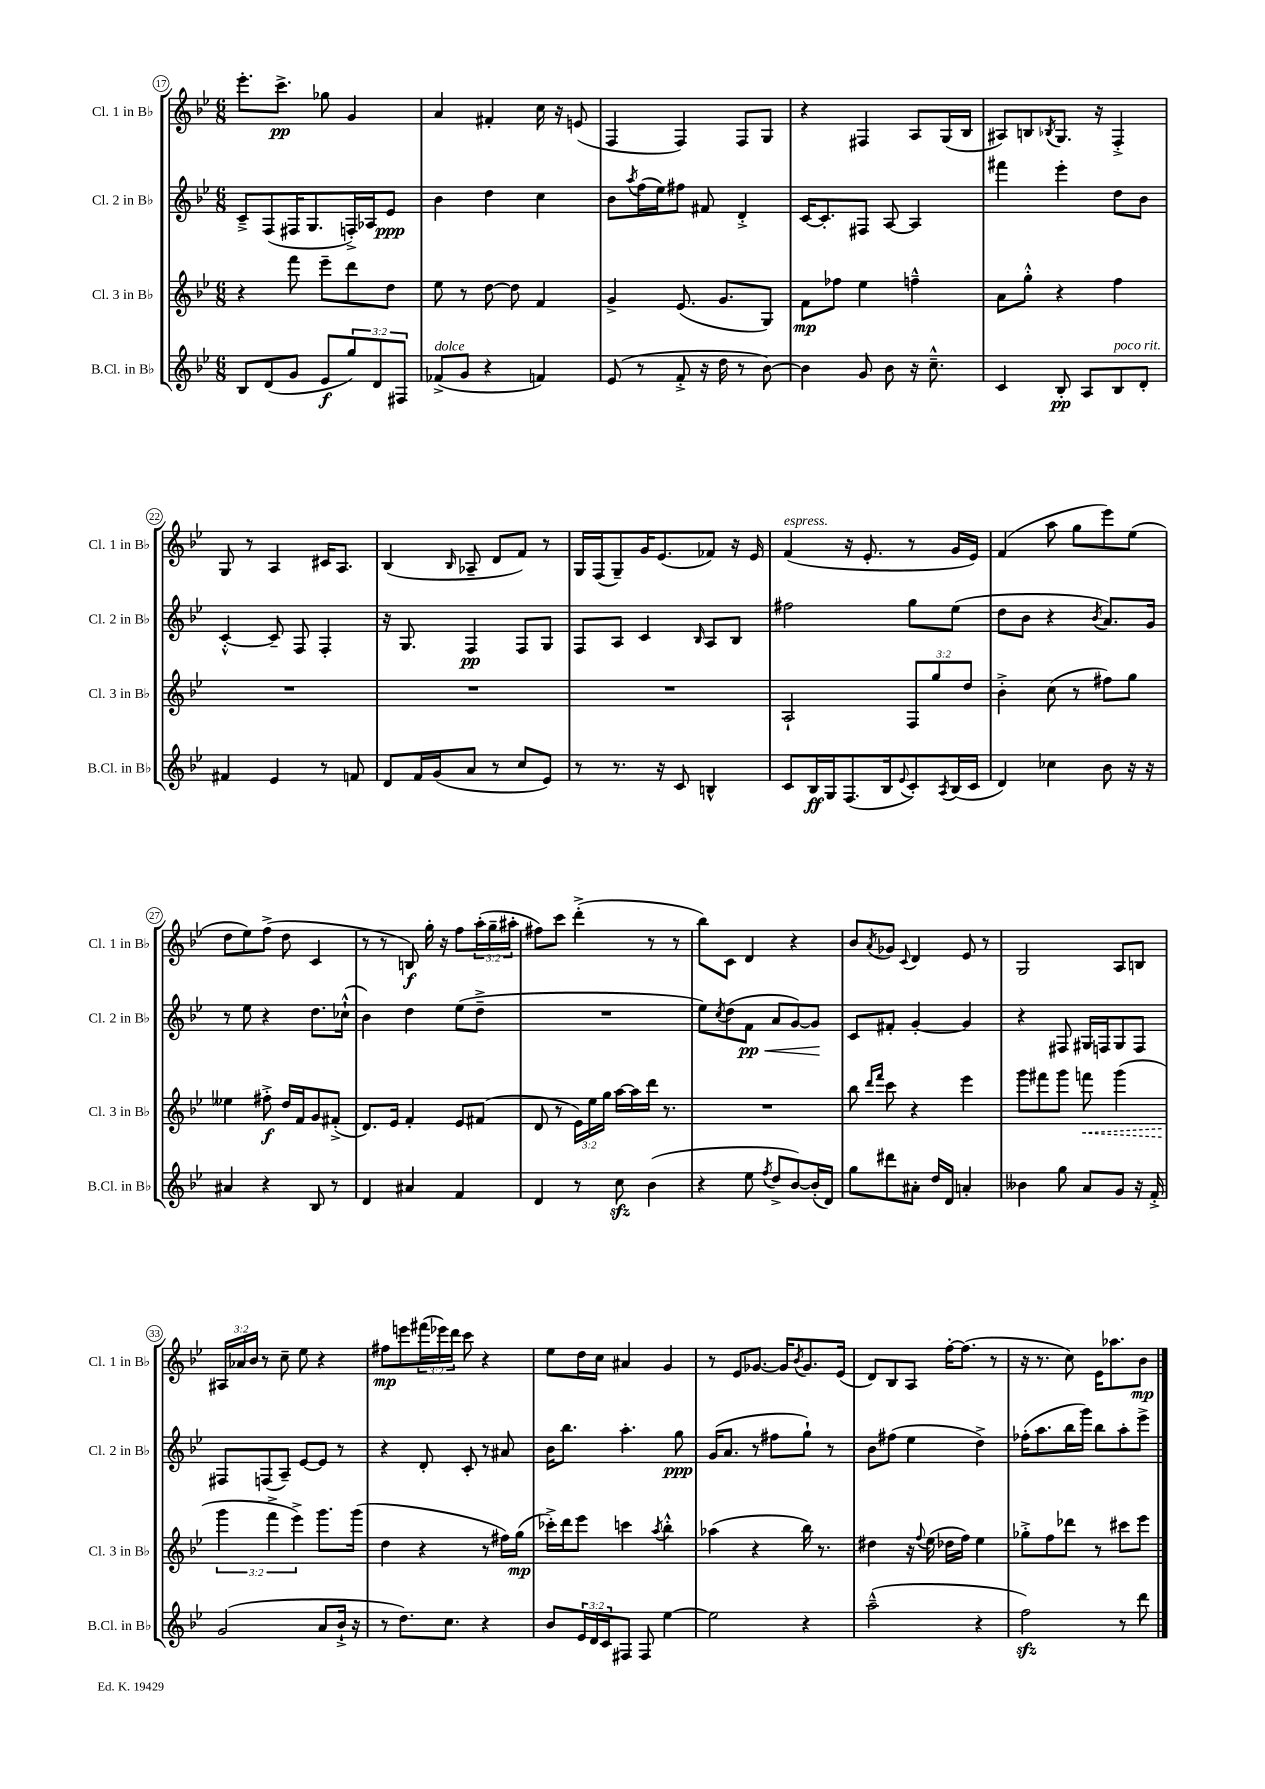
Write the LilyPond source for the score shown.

<<
\new StaffGroup <<
\new Staff = "s0" \with { instrumentName = "Cl. 1 in Bb" shortInstrumentName = "Cl. 1 in Bb" } {
    \clef treble \key bes \major \numericTimeSignature \time 6/8 \override Staff.TupletNumber.text = #tuplet-number::calc-fraction-text
    ees'''8.-. c'''8.->\pp ges''8 g'4 |
    a'4 fis'4-. c''16 r16 e'8( |
    f4 f4) f8 g8 |
    r4 fis4 a8 g16( bes16 |
    ais8) b8 \acciaccatura { bes8 } g8. r16 f4-.-> |
    g8 r8 a4 cis'16 a8. |
    bes4( \grace { bes16 } aes8-- d'8 f'8) r8 |
    g16 f16( g8--) g'16 ees'8.( fes'8) r16 ees'16 |
    f'4^\markup { \italic "espress." }( r16 ees'8.-. r8 g'16 ees'16) |
    f'4( a''8 g''8 ees'''8) ees''8( |
    d''8 ees''8) f''8->( d''8 c'4 |
    r8 r8 b8\f) g''16-. r16 f''8 \tuplet 3/2 { a''16-.( g''16-- ais''16-. } |
    fis''8) c'''8 d'''4-.->( r8 r8 |
    bes''8) c'8 d'4 r4 |
    bes'8 \acciaccatura { a'8 } ges'8 \appoggiatura { c'8 } d'4 ees'8 r8 |
    g2 a8 b8 |
    \tuplet 3/2 { ais16 aes'16 bes'16 } r8 c''8-- ees''8 r4 |
    fis''8\mp e'''8 \tuplet 3/2 { fis'''16( ees'''16) d'''16 } c'''8 r4 |
    ees''8 d''16 c''16 ais'4 g'4 |
    r8 ees'8 ges'8.~ ges'16 \acciaccatura { bes'8 } ges'8. ees'16( |
    d'8) bes8 a8 f''16~-. f''8.( r8 |
    r16 r8. c''8) ees'16 aes''8. bes'8\mp \bar "|." |
}
\new Staff = "s1" \with { instrumentName = "Cl. 2 in Bb" shortInstrumentName = "Cl. 2 in Bb" } {
    \clef treble \key bes \major \numericTimeSignature \time 6/8
    c'8---> f8( fis16 g8. f16-.->) aes16 ees'8\ppp |
    bes'4 d''4 c''4 |
    bes'8 \acciaccatura { a''8 } f''16( ees''16) fis''8 fis'8 d'4-.-> |
    c'16~ c'8.-. fis8 a8~ a4 |
    fis'''4 ees'''4-. d''8 bes'8 |
    c'4~-.-^ c'8-- f8 f4-. |
    r16 g8. f4\pp f8 g8 |
    f8 a8 c'4 \grace { bes16 } a8 bes8 |
    fis''2 g''8 ees''8( |
    d''8 bes'8 r4 \acciaccatura { bes'8 } a'8.) g'16 |
    r8 ees''8 r4 d''8. ces''16-!-^( |
    bes'4) d''4 ees''8( d''8---> |
    R2. |
    ees''8) \acciaccatura { c''8 } d''8( f'8\pp\< a'8 g'8~) g'8\! |
    c'8 fis'8-. g'4~-. g'4 |
    r4 fis8 gis16 f16 gis8 f8 |
    fis8 f8( a8--) ees'8~ ees'8 r8 |
    r4 d'8-. c'8-. r8 ais'8 |
    bes'16 bes''8. a''4.-. g''8\ppp |
    g'16( a'8. r8 fis''8 g''8-!) r8 |
    bes'8 fis''8( ees''4 d''4->) |
    fes''16-.( a''8. bes''16 g'''16) bes''8 a''8-. ees'''8-> \bar "|." |
}
\new Staff = "s2" \with { instrumentName = "Cl. 3 in Bb" shortInstrumentName = "Cl. 3 in Bb" } {
    \clef treble \key bes \major \numericTimeSignature \time 6/8 \override Staff.TupletNumber.text = #tuplet-number::calc-fraction-text
    r4 f'''8 ees'''8-- d'''8 d''8 |
    ees''8 r8 d''8~ d''8 f'4 |
    g'4-> ees'8.( g'8. g8) |
    f'8\mp fes''8 ees''4 f''4---^ |
    a'8 g''8-.-^ r4 f''4 |
    R2. |
    R2. |
    R2. |
    a2-! \tuplet 3/2 { f8 g''8 d''8 } |
    bes'4-.-> c''8( r8 fis''8) g''8 |
    eeses''4 fis''8-.->\f d''16 f'16 g'8 fis'8-.->( |
    d'8.) ees'16 f'4-. ees'8 fis'8( |
    d'8 r8 \tuplet 3/2 { ees'16) ees''16 g''16 } a''16~ a''16 d'''16 r8. |
    R2. |
    bes''8 \grace { d'''16 f'''16 } c'''8 r4 ees'''4 |
    g'''8 fis'''8 g'''8 \once \override Hairpin.style = #'dashed-line f'''8\< g'''4( |
    \tuplet 3/2 { g'''4\! f'''4-> ees'''4->) } g'''8. g'''16( |
    d''4 r4 r8 fis''16) g''16\mp( |
    ces'''16-.->) d'''16 ees'''8 c'''4 \acciaccatura { a''8 } bes''4-.-^ |
    aes''4( r4 bes''16) r8. |
    dis''4 r16 \appoggiatura { f''8 } ees''16( des''16 f''16) ees''4 |
    ges''8-.-> f''8 des'''8 r8 cis'''8 ees'''8 \bar "|." |
}
\new Staff = "s3" \with { instrumentName = "B.Cl. in Bb" shortInstrumentName = "B.Cl. in Bb" } {
    \clef treble \key bes \major \numericTimeSignature \time 6/8 \override Staff.TupletNumber.text = #tuplet-number::calc-fraction-text
    bes8 d'8( g'8 ees'8\f \tuplet 3/2 { g''8) d'8 fis8 } |
    fes'8->^\markup { \italic "dolce" }( g'8 r4 f'4) |
    ees'8( r8 f'8-.-> r16 d''16 r8 bes'8~) |
    bes'4 g'8 bes'8 r16 c''8.---^ |
    c'4 bes8-.\pp a8 bes8^\markup { \italic "poco rit." } d'8-. |
    fis'4 ees'4 r8 f'8 |
    d'8 f'16 g'16( a'8 r8 c''8 ees'8) |
    r8 r8. r16 c'8 b4-^ |
    c'8 bes16\ff g16 f8.( bes16 \appoggiatura { ees'8 } c'8-.) \acciaccatura { a8 } bes16( c'16 |
    d'4) ces''4 bes'8 r16 r16 |
    ais'4 r4 bes8 r8 |
    d'4 ais'4 f'4 |
    d'4 r8 c''8\sfz bes'4( |
    r4 ees''8 \acciaccatura { f''8 } d''8-> bes'8~) bes'16-.( d'16) |
    g''8 dis'''8 ais'8-. d''16 d'16 a'4-. |
    beses'4 g''8 a'8 g'8 r16 f'16-.-> |
    g'2( a'8 bes'16-!-> r16 |
    r8 d''8.) c''8. r4 |
    bes'8 \tuplet 3/2 { ees'16 d'16 c'16 } fis8 fis8 ees''4~ |
    ees''2 r4 |
    a''2---^( r4 |
    f''2\sfz) r8 d'''8 \bar "|." |
}
>>
>>
\layout { \context { \Score currentBarNumber = #17 \override BarNumber.stencil = #(make-stencil-circler 0.1 0.3 ly:text-interface::print) } }
